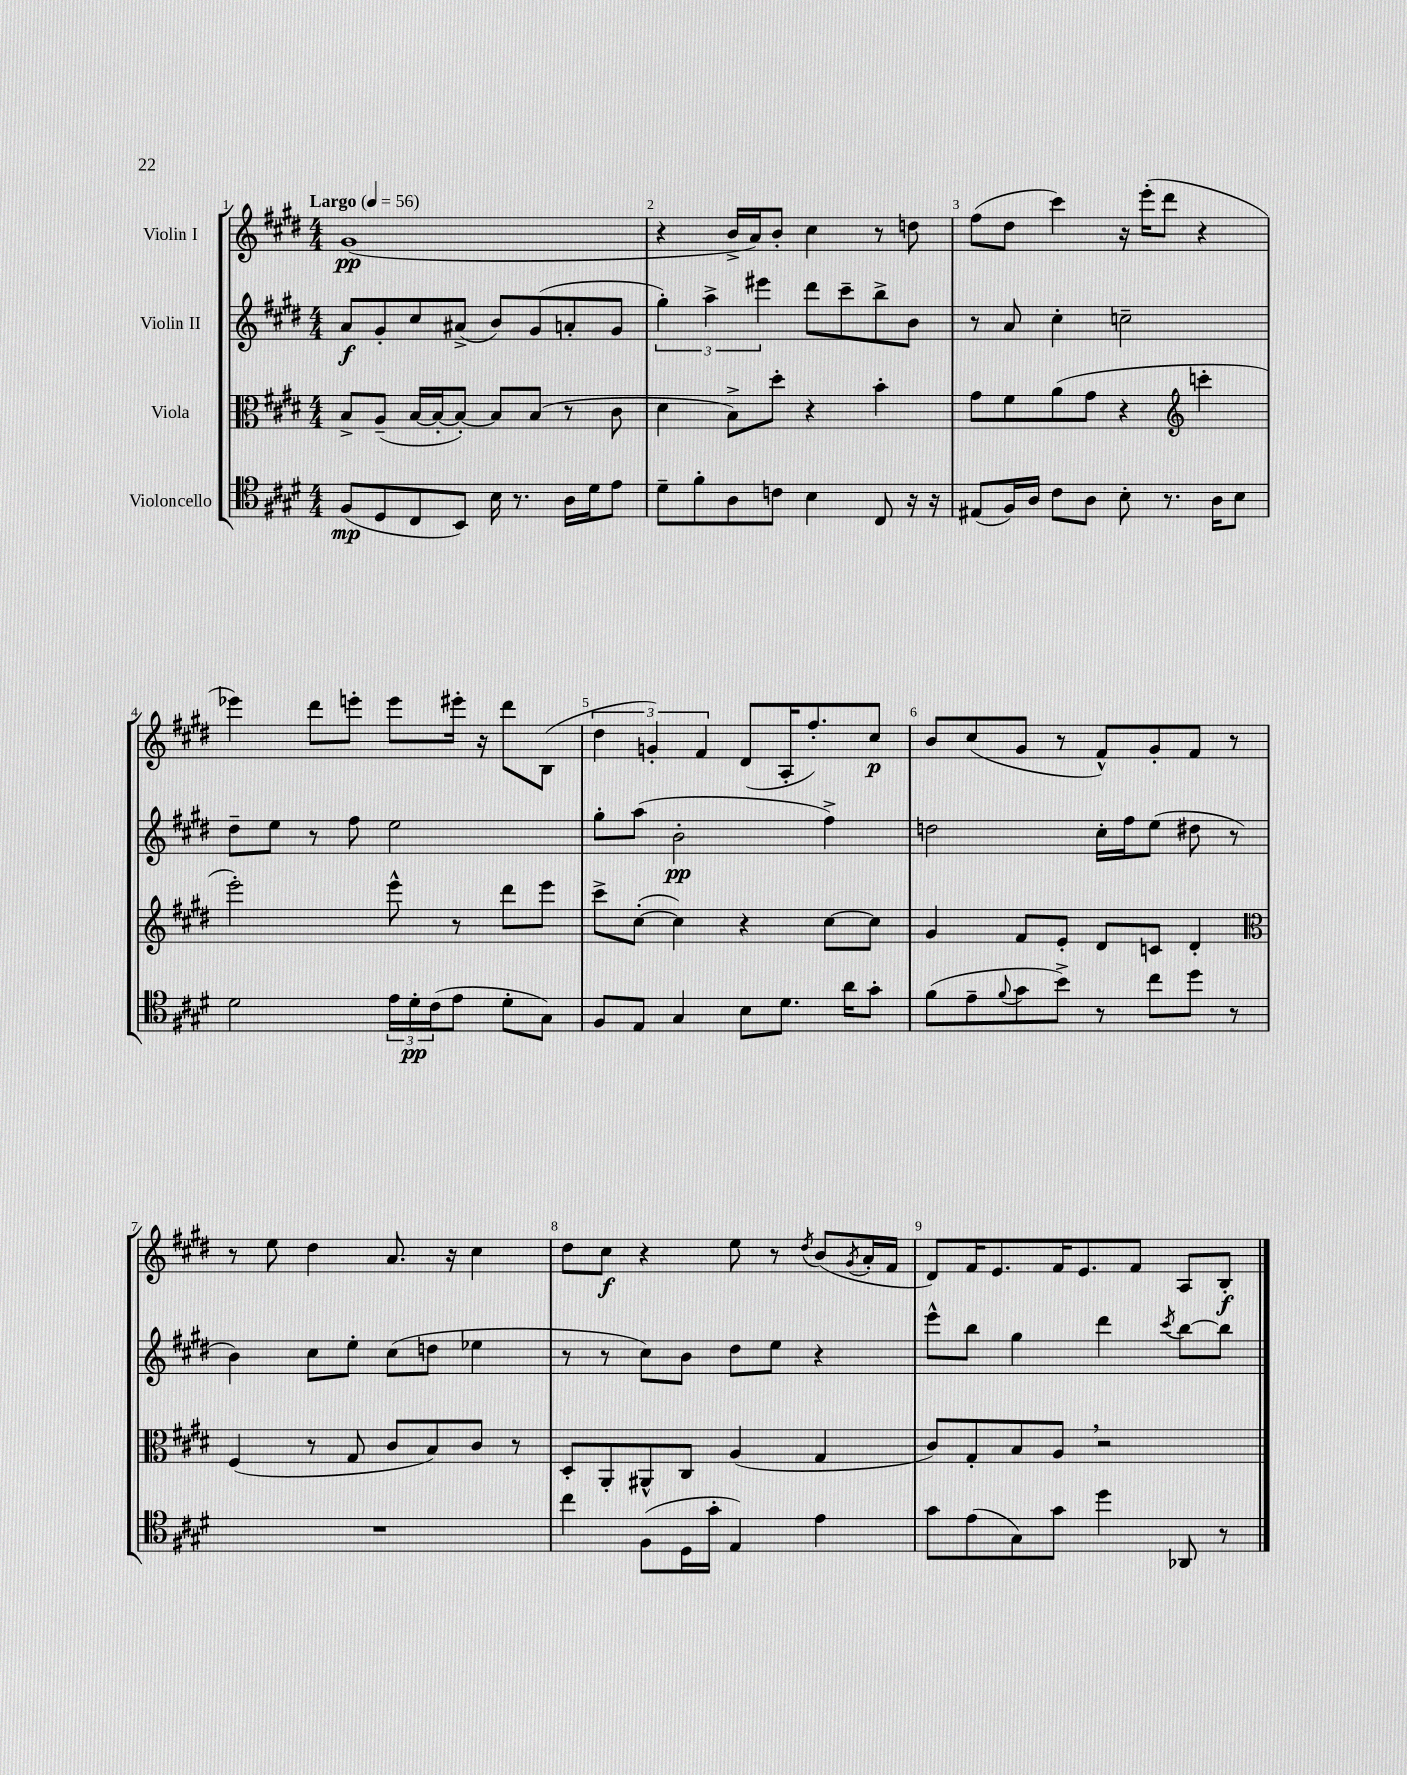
<<
\new StaffGroup <<
\new Staff = "s0" \with { instrumentName = "Violin I" } {
    \clef treble \key e \major \numericTimeSignature \time 4/4 \tempo "Largo" 4 = 56
    gis'1\pp( |
    r4 b'16-> a'16) b'8-. cis''4 r8 d''8 |
    fis''8( dis''8 cis'''4) r16 e'''16-.( dis'''8 r4 |
    ees'''4) dis'''8 e'''8-. e'''8 eis'''16-. r16 dis'''8 b8( |
    \tuplet 3/2 { dis''4 g'4-.) fis'4 } dis'8( a16-. fis''8.-.) cis''8\p |
    b'8 cis''8( gis'8 r8 fis'8-^) gis'8-. fis'8 r8 |
    r8 e''8 dis''4 a'8. r16 cis''4 |
    dis''8 cis''8\f r4 e''8 r8 \acciaccatura { dis''8 } b'8( \acciaccatura { gis'8 } a'16-. fis'16 |
    dis'8) fis'16 e'8. fis'16 e'8. fis'8 a8 b8-.\f \bar "|." |
}
\new Staff = "s1" \with { instrumentName = "Violin II" } {
    \clef treble \key e \major \numericTimeSignature \time 4/4
    a'8\f gis'8-. cis''8 ais'8->( b'8) gis'8( a'8-. gis'8 |
    \tuplet 3/2 { gis''4-.) a''4-> eis'''4 } dis'''8 cis'''8-- b''8-> b'8 |
    r8 a'8 cis''4-. c''2-- |
    dis''8-- e''8 r8 fis''8 e''2 |
    gis''8-. a''8( b'2-.\pp fis''4->) |
    d''2 cis''16-. fis''16 e''8( dis''8 r8 |
    b'4) cis''8 e''8-. cis''8( d''8 ees''4 |
    r8 r8 cis''8) b'8 dis''8 e''8 r4 |
    e'''8-^ b''8 gis''4 dis'''4 \acciaccatura { cis'''8 } b''8~ b''8 \bar "|." |
}
\new Staff = "s2" \with { instrumentName = "Viola" } {
    \clef alto \key e \major \numericTimeSignature \time 4/4
    b8-> a8--( b16~ b16~-. b8~-.) b8 b8( r8 cis'8 |
    dis'4 b8->) dis''8-. r4 b'4-. |
    gis'8 fis'8 a'8( gis'8 r4 \clef treble c'''4-. |
    e'''2-.) e'''8-^ r8 dis'''8 e'''8 |
    cis'''8-> cis''8~-.( cis''4) r4 cis''8~ cis''8 |
    gis'4 fis'8 e'8-. dis'8 c'8 dis'4-. |
    \clef alto fis4( r8 gis8 cis'8 b8) cis'8 r8 |
    dis8-. a,8-. ais,8-^ cis8 a4( gis4 |
    cis'8) gis8-. b8 a8 \breathe r2 \bar "|." |
}
\new Staff = "s3" \with { instrumentName = "Violoncello" } {
    \clef tenor \key e \major \numericTimeSignature \time 4/4
    fis8\mp( dis8 cis8 b,8) b16 r8. a16 dis'16 e'8 |
    dis'8-- fis'8-. a8 c'8 b4 cis8 r16 r16 |
    eis8( fis16) a16 cis'8 a8 b8-. r8. a16 b8 |
    dis'2 \tuplet 3/2 { e'16 dis'16-.\pp cis'16( } e'8 dis'8-. gis8) |
    fis8 e8 gis4 b8 dis'8. a'16 gis'8-. |
    fis'8( e'8-- \appoggiatura { fis'8 } gis'8 b'8->) r8 cis''8 dis''8 r8 |
    R1 |
    cis''4 fis8( dis16 gis'16-. e4) e'4 |
    gis'8 e'8( gis8) gis'8 dis''4 aes,8 r8 \bar "|." |
}
>>
>>
\layout { \context { \Score \override BarNumber.break-visibility = ##(#f #t #t) barNumberVisibility = #all-bar-numbers-visible } }
